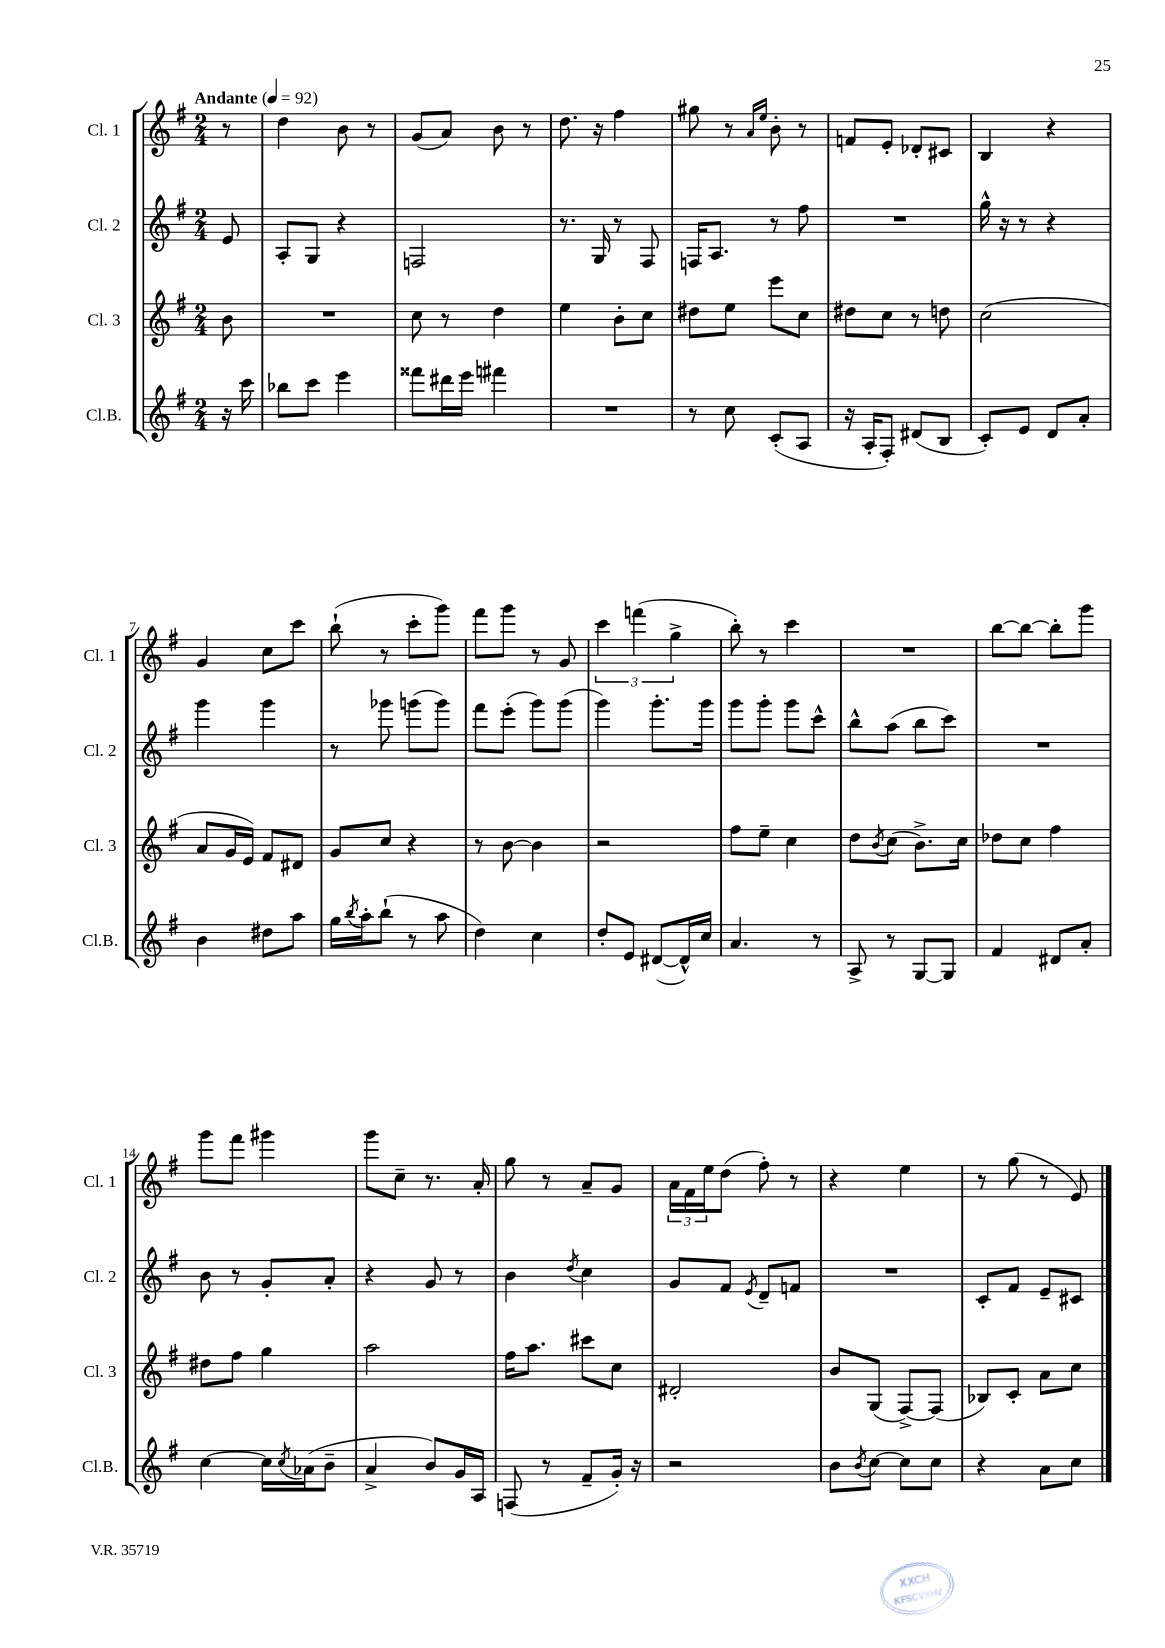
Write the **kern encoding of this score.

**kern	**kern	**kern	**kern
*staff4	*staff3	*staff2	*staff1
*clefG2	*clefG2	*clefG2	*clefG2
*k[f#]	*k[f#]	*k[f#]	*k[f#]
*M2/4	*M2/4	*M2/4	*M2/4
*MM92	*MM92	*MM92	*MM92
16r	8b\	8e/	8r
16ccc\	.	.	.
=	=	=	=
8bb-\L	2r	8A'/L	4dd\
8ccc\J	.	8G/J	.
4eee\	.	4r	8b\
.	.	.	8r
=	=	=	=
8fff##\L	8cc\	2F/	(8g/L
16ddd#\L	8r	.	8a/J)
16eee\JJ	.	.	.
4fff#\	4dd\	.	8b\
.	.	.	8r
=	=	=	=
2r	4ee\	8.r	8.dd\
.	.	16G/	16r
.	8b'\L	8r	4ff#\
.	8cc\J	8F#/	.
=	=	=	=
8r	8dd#\L	16F/LK	8gg#\
.	.	8.A/J	.
8cc\	8ee\J	.	8r
.	.	.	16qqa/LL
.	.	.	16qqee/JJ
(8c'/L	8eee\L	8r	8b'\
8A/J	8cc\J	8ff#\	8r
=	=	=	=
16r	8dd#\L	2r	8f/L
16A'/LK	.	.	.
8F#'/J)	8cc\J	.	8e'/J
(8d#/L	8r	.	8d-'/L
8B/J	8dd\	.	8c#/J
=	=	=	=
8c'/L)	(2cc\	16gg^^\	4B/
.	.	16r	.
8e/J	.	8r	.
8d/L	.	4r	4r
8a'/J	.	.	.
=	=	=	=
4b\	8a/L	4ggg\	4g/
.	16g/L	.	.
.	16e/JJ)	.	.
8dd#\L	8f#/L	4ggg\	8cc\L
8aa\J	8d#/J	.	8ccc\J
=	=	=	=
16gg\LL	8g/L	8r	(8bb`\
8qbb/	.	.	.
16aa'\J	.	.	.
(8bb`\J	8cc/J	8ggg-\	8r
8r	4r	(8ggg\L	8ccc'\L
8aa\	.	8ggg\J)	8ggg\J)
=	=	=	=
4dd\)	8r	8fff#\L	8fff#\L
.	[8b\	(8eee'\J	8ggg\J
4cc\	4b\]	8ggg\L)	8r
.	.	(8ggg\J	8g/
=	=	=	=
8dd'/L	2r	4ggg\)	6ccc\
8e/J	.	.	.
.	.	.	(6fff\
([8d#/L	.	8.ggg'\L	.
.	.	.	6gg^\
16d#^^/]L)	.	.	.
16cc/JJ	.	16ggg\Jk	.
=	=	=	=
4.a/	8ff#\L	8ggg\L	8bb'\)
.	8ee~\J	8ggg'\J	8r
.	4cc\	8ggg\L	4ccc\
8r	.	8ccc^^\J	.
=	=	=	=
8A^/	8dd\L	8bb^^\L	2r
.	8qb/	.	.
8r	(8cc\J	(8aa\J	.
[8G/L	8.b^\L)	8bb\L	.
8G/]J	.	8ccc\J)	.
.	16cc\Jk	.	.
=	=	=	=
4f#/	8dd-\L	2r	[8bb\L
.	8cc\J	.	8bb\_J
8d#/L	4ff#\	.	8bb'\]L
8a'/J	.	.	8ggg\J
=	=	=	=
[4cc\	8dd#\L	8b\	8ggg\L
.	8ff#\J	8r	8fff#\J
16cc\]LL	4gg\	8g'/L	4ggg#\
8qcc/	.	.	.
(16a-\J	.	.	.
8b~\J	.	8a'/J	.
=	=	=	=
4a^/	2aa\	4r	8ggg\L
.	.	.	8cc~\J
8b/L)	.	8g/	8.r
16g/L	.	8r	.
16A/JJ	.	.	16a'/
=	=	=	=
(8F/	16ff#\LK	4b\	8gg\
.	8.aa\J	.	.
8r	.	.	8r
.	.	8qdd/	.
8f#~/L	8ccc#\L	4cc\	8a~/L
16g'/Jk)	8cc\J	.	8g/J
16r	.	.	.
=	=	=	=
2r	2d#'/	8g/L	24a\LL
.	.	.	24f#\
.	.	.	24ee\J
.	.	8f#/J	(8dd\J
.	.	8qe/	.
.	.	8d~/L	8ff#'\)
.	.	8f/J	8r
=	=	=	=
8b\L	8b/L	2r	4r
8qb/	.	.	.
[8cc\J	(8G/J	.	.
8cc\]L	[8F#^/L)	.	4ee\
8cc\J	(8F#/]J	.	.
=	=	=	=
4r	8B-/L)	8c'/L	8r
.	8c'/J	8f#/J	(8gg\
8a\L	8a\L	8e~/L	8r
8cc\J	8cc\J	8c#/J	8e/)
==	==	==	==
*-	*-	*-	*-
